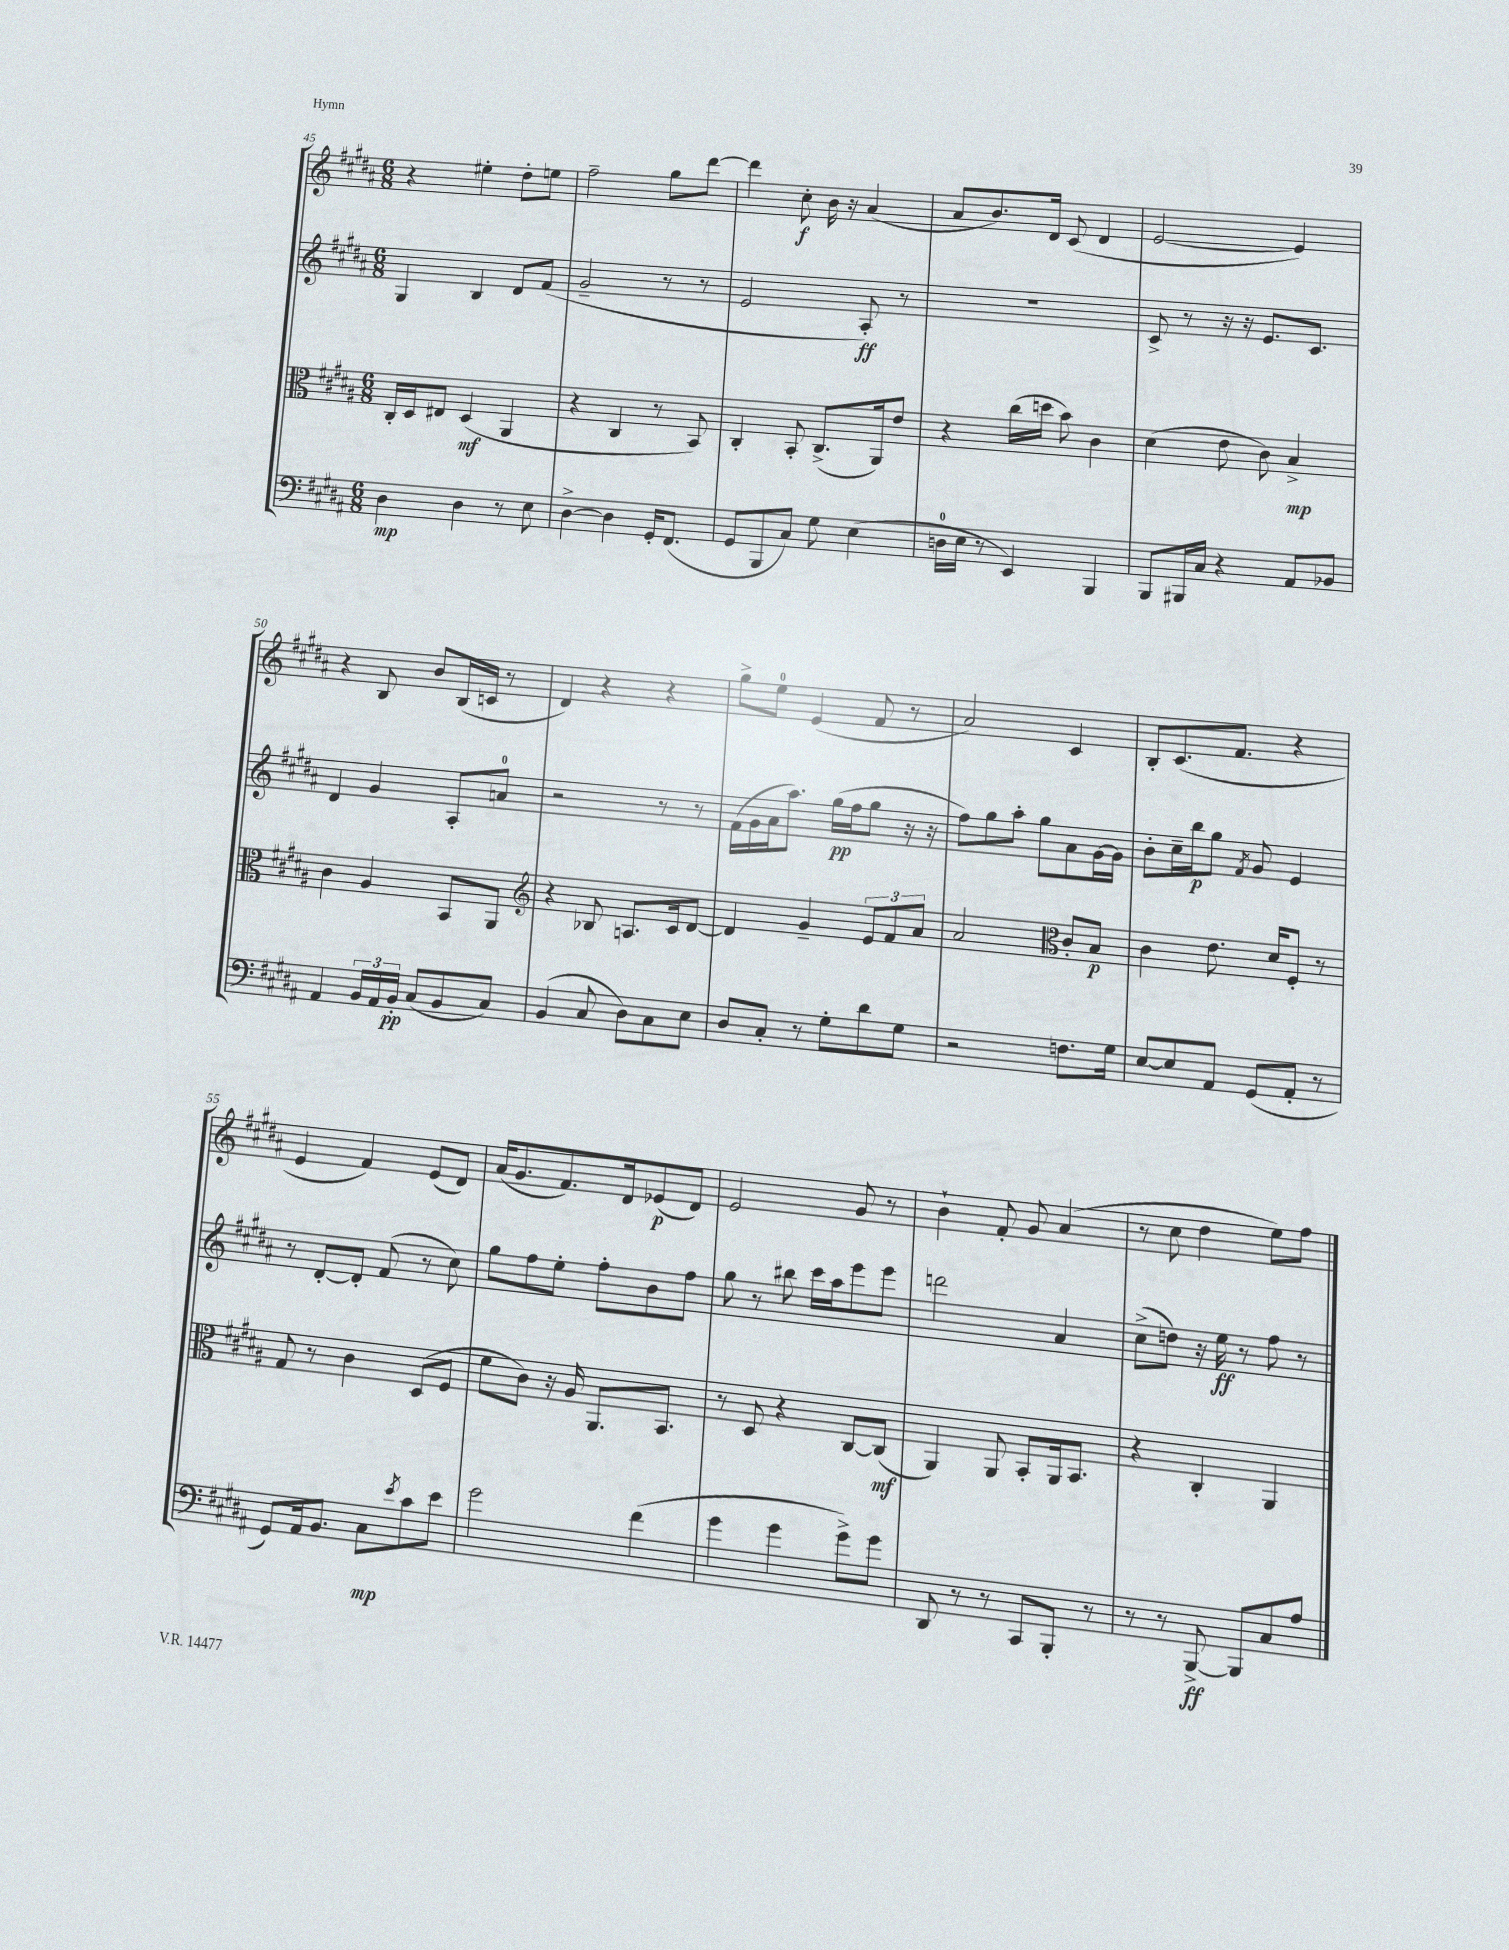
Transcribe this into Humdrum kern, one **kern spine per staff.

**kern	**dynam	**kern	**dynam	**kern	**dynam	**kern	**dynam
*part4	*part4	*part3	*part3	*part2	*part2	*part1	*part1
*staff4	*staff4	*staff3	*staff3	*staff2	*staff2	*staff1	*staff1
*clefF4	*	*clefC3	*	*clefG2	*	*clefG2	*
*k[f#c#g#d#a#]	*	*k[f#c#g#d#a#]	*	*k[f#c#g#d#a#]	*	*k[f#c#g#d#a#]	*
*M6/8	*	*M6/8	*	*M6/8	*	*M6/8	*
=45	=45	=45	=45	=45	=45	=45	=45
4D#\	mp	16C#'/LL	.	4G#/	.	4r	.
.	.	16D#/J	.	.	.	.	.
.	.	8E#X/J	.	.	.	.	.
4D#\	.	(4D#/	mf	4B/	.	4ee#X'\	.
8r	.	4AA#/	.	8d#/L	.	8dd#'\L	.
8E\	.	.	.	(8f#/J	.	8een\J	.
=46	=46	=46	=46	=46	=46	=46	=46
[4D#^\	.	4r	.	2g#~/	.	2ff#~\	.
4D#\]	.	4C#/	.	.	.	.	.
16GG#'/KL	.	8r	.	8r	.	8gg#\L	.
(8.FF#/J	.	.	.	.	.	.	.
.	.	8BB/)	.	8r	.	[8ddd#\J	.
=47	=47	=47	=47	=47	=47	=47	=47
8GG#/L	.	4C#'/	.	2e/	.	4ddd#\]	.
8BBB/	.	.	.	.	.	.	.
8C#/J)	.	8BB'/	.	.	.	8cc#'\	f
8G#\	.	(8.C#^/L	.	.	.	16b\	.
.	.	.	.	.	.	16r	.
(4E\	.	.	.	8A#'/)	ff	(4a#/	.
.	.	16AA#/k)	.	.	.	.	.
.	.	8e/J	.	8r	.	.	.
=48	=48	=48	=48	=48	=48	=48	=48
16Dn\LL	.	4r	.	2.r	.	8a#/L	.
16E\JJ	.	.	.	.	.	.	.
8r	.	.	.	.	.	8.b/)	.
4EE/)	.	(16cc#\LL	.	.	.	.	.
.	.	16ddn\JJ	.	.	.	16d#/Jk	.
.	.	8b\)	.	.	.	(8c#/	.
4BBB/	.	4c#\	.	.	.	4d#/	.
=49	=49	=49	=49	=49	=49	=49	=49
8BBB/L	.	(4d#\	.	8c#^/	.	[2e/	.
16BBB#X/L	.	.	.	8r	.	.	.
16C#/JJ	.	.	.	.	.	.	.
4r	.	8e\	.	16r	.	.	.
.	.	.	.	16r	.	.	.
.	.	8c#\)	.	8.e/L	.	.	.
8AA#/L	.	4B^/	mp	.	.	4e/])	.
.	.	.	.	8.c#/J	.	.	.
8BB-X/J	.	.	.	.	.	.	.
!!LO:LB:g=z
=50	=50	=50	=50	=50	=50	=50	=50
4AA#/	.	4c#\	.	4d#/	.	4r	.
24BB/LL	.	4A#/	.	4g#/	.	8B/	.
24AA#/	.	.	.	.	.	.	.
24BB'/JJ	pp	.	.	.	.	.	.
(8C#/L	.	.	.	.	.	8b/L	.
8BB/	.	8BB/L	.	8A#'/L	.	(16B/L	.
.	.	.	.	.	.	16cn/JJ	.
8C#/J)	.	8AA#/J	.	8an/J	.	8r	.
=51	=51	=51	=51	=51	=51	=51	=51
*	*	*clefG2	*	*	*	*	*
(4BB/	.	4r	.	2r	.	4d#/)	.
8C#/	.	8B-X/	.	.	.	4r	.
8D#\L)	.	8.An/L	.	.	.	.	.
8C#\	.	.	.	8r	.	4r	.
.	.	16c#/k	.	.	.	.	.
8E\J	.	[8d#/J	.	8r	.	.	.
=52	=52	=52	=52	=52	=52	=52	=52
8D#/L	.	4d#/]	.	(16f#\LL	.	8gg#^\L	.
.	.	.	.	16g#\	.	.	.
8C#'/J	.	.	.	16a#\J	.	8ee\J	.
.	.	.	.	8.aa#\J)	.	.	.
8r	.	4g#~/	.	.	.	(4e/	.
8G#'\L	.	.	.	(16gg#\LL	pp	.	.
.	.	.	.	16ff#\J	.	.	.
8d#\	.	12e/L	.	8gg#\J	.	8f#/	.
.	.	12f#/	.	.	.	.	.
8G#\J	.	.	.	16r	.	8r	.
.	.	12a#/J	.	.	.	.	.
.	.	.	.	16r	.	.	.
=53	=53	=53	=53	=53	=53	=53	=53
2r	.	2a#/	.	8ff#\L)	.	2a#/)	.
.	.	.	.	8gg#\	.	.	.
.	.	.	.	8aa#'\J	.	.	.
.	.	.	.	8gg#\L	.	.	.
*	*	*clefC3	*	*	*	*	*
8.Fn\L	.	8c#'/L	.	8a#\	.	4c#/	.
.	.	8B/J	p	[16g#\L	.	.	.
16G#\Jk	.	.	.	16g#\JJ]	.	.	.
=54	=54	=54	=54	=54	=54	=54	=54
[8E/L	.	4c#\	.	8b'\L	.	8B'/L	.
8E/]	.	.	.	16cc#~\L	.	(8.c#/	.
.	.	.	.	16bb\J	p	.	.
8AA#/J	.	8.e\	.	8gg#\J	.	.	.
.	.	.	.	.	.	8.f#/J	.
.	.	.	.	8qf#/	.	.	.
(8GG#/L	.	.	.	8g#/	.	.	.
.	.	16d#/KL	.	.	.	.	.
8AA#'/J	.	8F#'/J	.	4e/	.	4r	.
8r	.	8r	.	.	.	.	.
!!LO:LB:g=z
=55	=55	=55	=55	=55	=55	=55	=55
8GG#/L)	.	8G#/	.	8r	.	4e/	.
16AA#/k	.	8r	.	[8d#'/L	.	.	.
8.BB/J	.	.	.	.	.	.	.
.	.	4c#\	.	8d#'/J]	.	4f#/)	.
8C#\L	mp	.	.	(8f#/	.	.	.
8qe/	.	.	.	.	.	.	.
8c#\	.	(8D#/L	.	8r	.	(8e/L	.
8e\J	.	8F#/J	.	8cc#\)	.	8d#/J)	.
=56	=56	=56	=56	=56	=56	=56	=56
2g#\	.	8f#\L	.	8gg#\L	.	(16a#/KL	.
.	.	.	.	.	.	8.g#/	.
.	.	8c#\J)	.	8ff#\	.	.	.
.	.	16r	.	8ee'\J	.	8.f#/)	.
.	.	16A#/	.	.	.	.	.
.	.	8.AA#/L	.	8ff#'\L	.	.	.
.	.	.	.	.	.	16d#/k	.
(4f#\	.	.	.	8b\	.	(8e-X/	p
.	.	8.BB/J	.	.	.	.	.
.	.	.	.	8ff#\J	.	8d#/J)	.
=57	=57	=57	=57	=57	=57	=57	=57
4g#\	.	8r	.	8gg#\	.	2e/	.
.	.	8D#/	.	8r	.	.	.
4g#\	.	4r	.	8bb#X\	.	.	.
.	.	.	.	16ccc#\LL	.	.	.
.	.	.	.	16aa#\J	.	.	.
8g#^\L)	.	[8C#/L	.	8eee\	.	8g#/	.
8g#\J	.	(8C#/J]	mf	8eee\J	.	8r	.
=58	=58	=58	=58	=58	=58	=58	=58
8DD#/	.	4AA#/)	.	2dddn\	.	4b`\	.
8r	.	.	.	.	.	.	.
8r	.	8AA#/	.	.	.	8f#'/	.
8CC#/L	.	8BB'/L	.	.	.	8g#/	.
8BBB'/J	.	16AA#/k	.	4a#/	.	(4a#/	.
.	.	8.BB/J	.	.	.	.	.
8r	.	.	.	.	.	.	.
=59	=59	=59	=59	=59	=59	=59	=59
8r	.	4r	.	(8cc#^\L	.	8r	.
8r	.	.	.	8ddn\J)	.	8cc#\	.
[8BBB^/	ff	4C#'/	.	16r	.	4dd#\	.
.	.	.	.	16ee\	ff	.	.
8BBB/L]	.	.	.	8r	.	.	.
8C#/	.	4AA#/	.	8ff#\	.	8ee\L)	.
8A#/J	.	.	.	8r	.	8ff#\J	.
==	==	==	==	==	==	==	==
*-	*-	*-	*-	*-	*-	*-	*-
